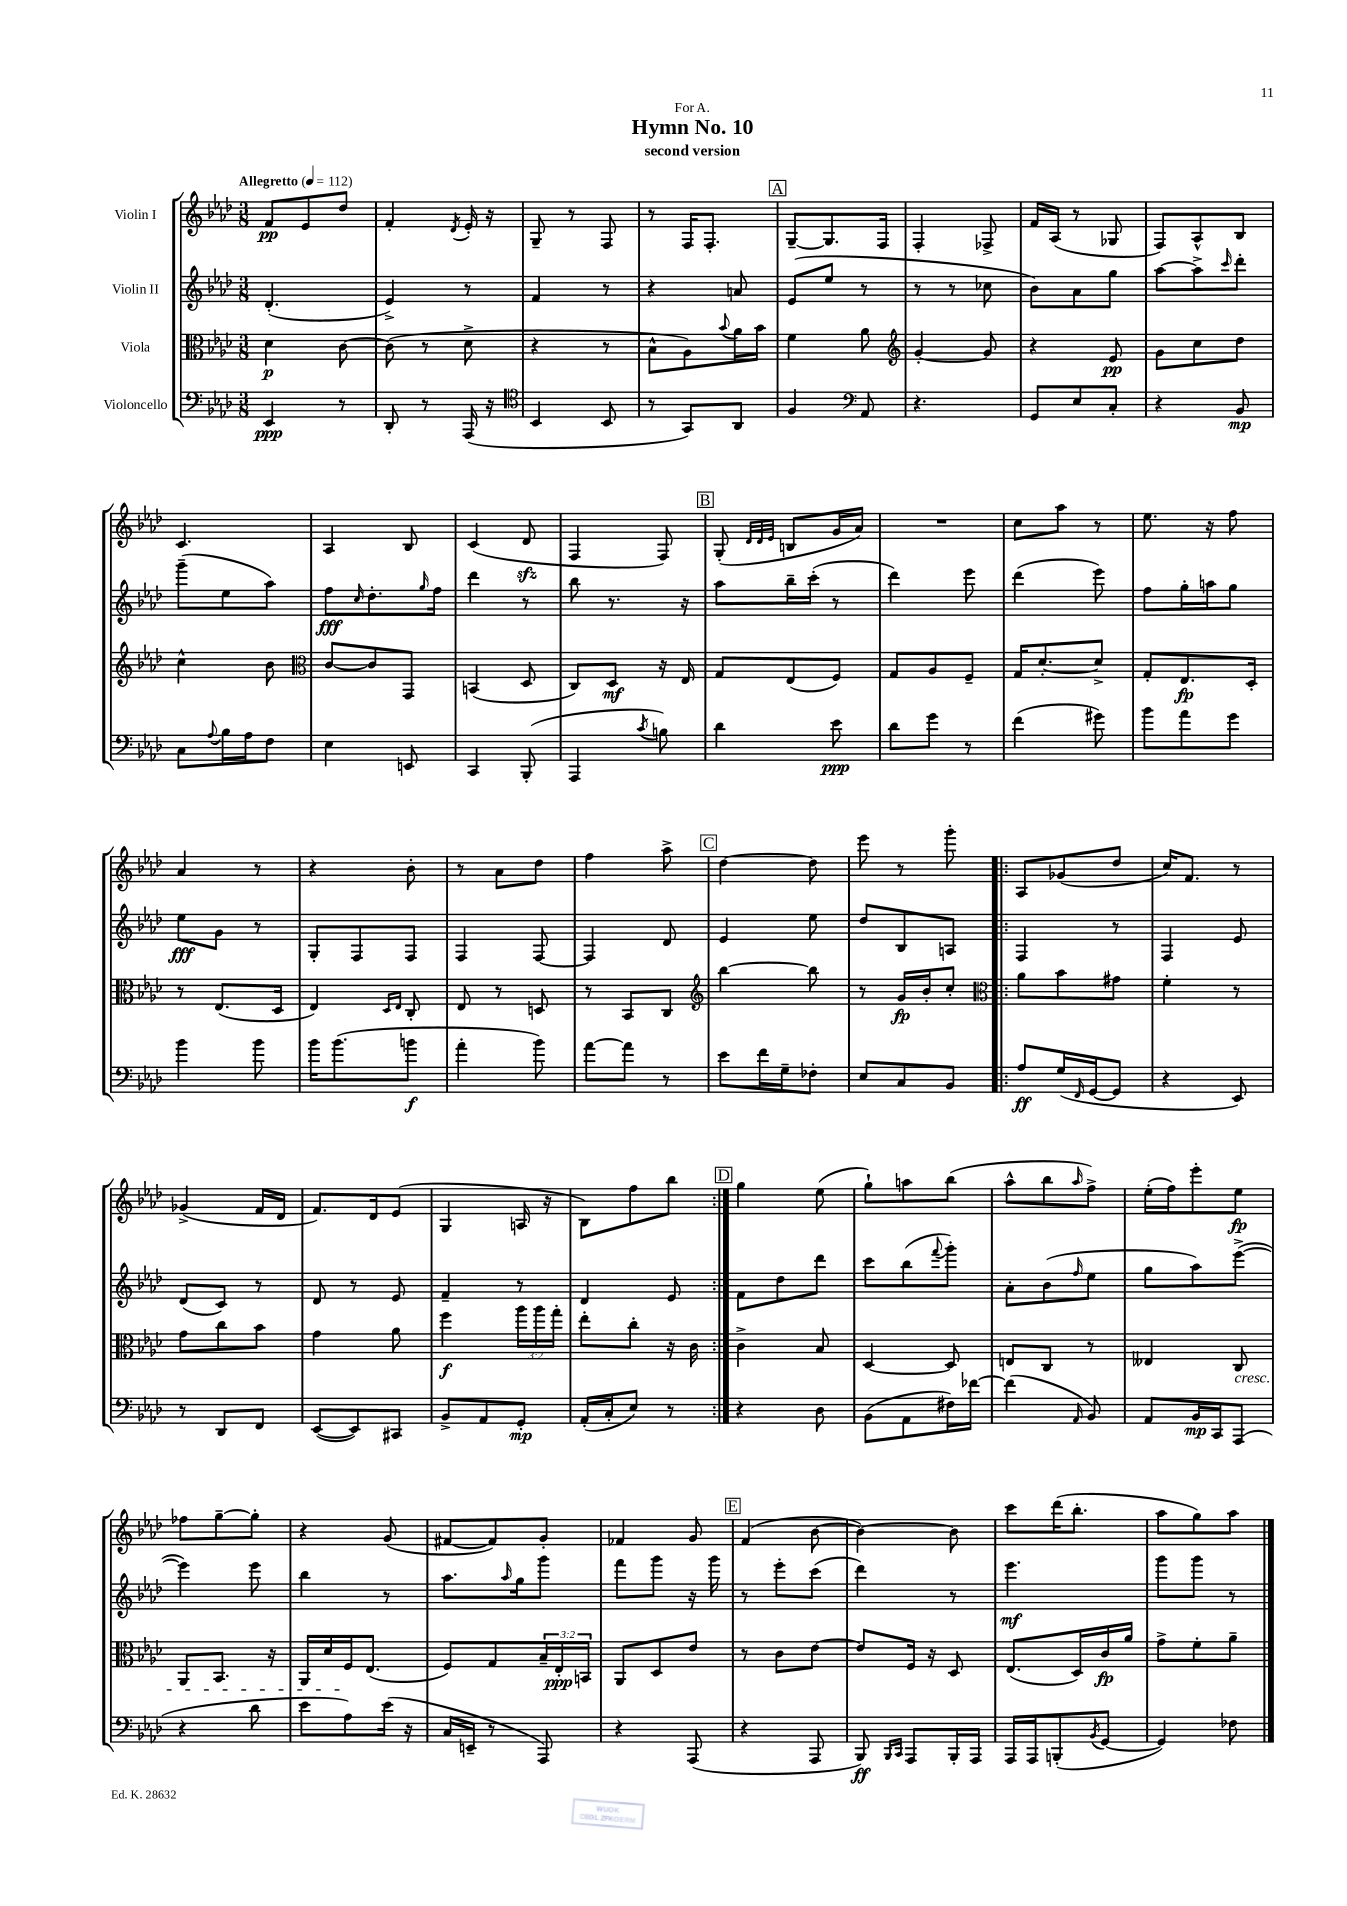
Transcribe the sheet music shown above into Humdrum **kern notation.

**kern	**dynam	**kern	**dynam	**kern	**dynam	**kern	**dynam
*part4	*part4	*part3	*part3	*part2	*part2	*part1	*part1
*staff4	*staff4	*staff3	*staff3	*staff2	*staff2	*staff1	*staff1
*I"Violoncello	*	*I"Viola	*	*I"Violin II	*	*I"Violin I	*
*clefF4	*	*clefC3	*	*clefG2	*	*clefG2	*
*k[b-e-a-d-]	*	*k[b-e-a-d-]	*	*k[b-e-a-d-]	*	*k[b-e-a-d-]	*
*M3/8	*	*M3/8	*	*M3/8	*	*M3/8	*
*MM112	*	*MM112	*	*MM112	*	*MM112	*
=1	=1	=1	=1	=1	=1	=1	=1
!	!	!	!	!	!	!LO:TX:a:B:t=Allegretto	!
4EE-/	ppp	4d-\	p	(4.d-'/	.	8f/L	pp
.	.	.	.	.	.	8e-/	.
8r	.	[8c\	.	.	.	8dd-/J	.
=2	=2	=2	=2	=2	=2	=2	=2
8DD-'/	.	(8c\]	.	4e-^/)	.	4f'/	.
8r	.	8r	.	.	.	.	.
.	.	.	.	.	.	8qd-/	.
(16AAA-/	.	8d-^\	.	8r	.	16e-'/	.
16r	.	.	.	.	.	16r	.
=3	=3	=3	=3	=3	=3	=3	=3
*clefC4	*	*	*	*	*	*	*
4BB-/	.	4r	.	4f/	.	8G~/	.
.	.	.	.	.	.	8r	.
8BB-/	.	8r	.	8r	.	8F/	.
=4	=4	=4	=4	=4	=4	=4	=4
8r	.	8B-^^\L	.	4r	.	8r	.
8GG/L)	.	8A-\)	.	.	.	16F/KL	.
.	.	.	.	.	.	8.F'/J	.
.	.	8qqb-/	.	.	.	.	.
8AA-/J	.	16a-\L	.	8an/	.	.	.
.	.	16b-\JJ	.	.	.	.	.
!!LO:REH:place=s1:t=A
=5	=5	=5	=5	=5	=5	=5	=5
4F/	.	4f\	.	(8e-/L	.	[8G~/L	.
.	.	.	.	8ee-/J	.	8.G/]	.
*clefF4	*	*	*	*	*	*	*
8AA-/	.	8a-\	.	8r	.	.	.
.	.	.	.	.	.	16F/Jk	.
=6	=6	=6	=6	=6	=6	=6	=6
*	*	*clefG2	*	*	*	*	*
4.r	.	[4g'/	.	8r	.	4F'/	.
.	.	.	.	8r	.	.	.
.	.	8g/]	.	8cc-X\	.	8F-X^/	.
=7	=7	=7	=7	=7	=7	=7	=7
8GG/L	.	4r	.	8b-\L)	.	16f/LL	.
.	.	.	.	.	.	(16A-/JJ	.
8E-/	.	.	.	8a-\	.	8r	.
8C'/J	.	8e-/	pp	8gg\J	.	8G-X/	.
=8	=8	=8	=8	=8	=8	=8	=8
4r	.	8g\L	.	[8aa-\L	.	8F/L)	.
.	.	8cc\	.	8aa-^\]	.	8A-^^/	.
.	.	.	.	16qqccc/	.	.	.
8BB-/	mp	8dd-\J	.	8ddd-'\J	.	8B-/J	.
!!LO:LB:g=z
=9	=9	=9	=9	=9	=9	=9	=9
8C\L	.	4cc^^\	.	(8ggg~\L	.	4.c/	.
8qqA-/	.	.	.	.	.	.	.
16B-\L	.	.	.	8ee-\	.	.	.
16A-\J	.	.	.	.	.	.	.
8F\J	.	8b-\	.	8aa-\J)	.	.	.
=10	=10	=10	=10	=10	=10	=10	=10
*	*	*clefC3	*	*	*	*	*
4E-\	.	[8c/L	.	8ff\L	fff	4A-/	.
.	.	.	.	16qqcc/	.	.	.
.	.	8c/]	.	8.dd-'\	.	.	.
8EEn/	.	8GG/J	.	.	.	8B-/	.
.	.	.	.	16qqgg/	.	.	.
.	.	.	.	16ff\Jk	.	.	.
=11	=11	=11	=11	=11	=11	=11	=11
4CC/	.	(4BBn/	.	4ddd-\	.	(4c/	.
(8BBB-'/	.	8D-/	.	8r	.	8d-zz/	.
=12	=12	=12	=12	=12	=12	=12	=12
4AAA-/	.	8C/L)	.	8bb-\	.	4F/	.
.	.	8D-/J	mf	8.r	.	.	.
8qc/	.	.	.	.	.	.	.
8Bn\)	.	16r	.	.	.	8F/)	.
.	.	16E-/	.	16r	.	.	.
!!LO:REH:place=s1:t=B
=13	=13	=13	=13	=13	=13	=13	=13
4d-\	.	8G/L	.	8aa-\L	.	(8G'/	.
.	.	.	.	.	.	32qqd-/LLL	.
.	.	.	.	.	.	32qqd-/	.
.	.	.	.	.	.	32qqe-/JJJ	.
.	.	(8E-/	.	16bb-~\L	.	8Bn/L	.
.	.	.	.	(16ccc'\JJ	.	.	.
8e-\	ppp	8F/J)	.	8r	.	16g/L	.
.	.	.	.	.	.	16a-/JJ)	.
=14	=14	=14	=14	=14	=14	=14	=14
8d-\L	.	8G/L	.	4ddd-\)	.	4.r	.
8g\J	.	8A-/	.	.	.	.	.
8r	.	8F~/J	.	8eee-\	.	.	.
=15	=15	=15	=15	=15	=15	=15	=15
(4f\	.	16G/KL	.	(4ddd-\	.	8cc\L	.
.	.	[8.d-'/	.	.	.	.	.
.	.	.	.	.	.	8aa-\J	.
8g#X\)	.	8d-^/J]	.	8eee-\)	.	8r	.
=16	=16	=16	=16	=16	=16	=16	=16
8b-\L	.	8G'/L	.	8ff\L	.	8.ee-\	.
8a-\	.	8.E-/	fp	16gg'\L	.	.	.
.	.	.	.	16aan\J	.	16r	.
8g\J	.	.	.	8gg\J	.	8ff\	.
.	.	16D-'/Jk	.	.	.	.	.
!!LO:LB:g=z
=17	=17	=17	=17	=17	=17	=17	=17
4b-\	.	8r	.	8ee-\L	fff	4a-/	.
.	.	(8.E-/L	.	8g\J	.	.	.
8b-\	.	.	.	8r	.	8r	.
.	.	16D-/Jk	.	.	.	.	.
=18	=18	=18	=18	=18	=18	=18	=18
16b-\KL	.	4E-/)	.	8G'/L	.	4r	.
(8.b-\	.	.	.	.	.	.	.
.	.	.	.	8F/	.	.	.
.	.	16qqD-/LL	.	.	.	.	.
.	.	16qqE-/JJ	.	.	.	.	.
8bn\J	f	8C'/	.	8F/J	.	8b-'\	.
=19	=19	=19	=19	=19	=19	=19	=19
4a-'\	.	8E-/	.	4F/	.	8r	.
.	.	8r	.	.	.	8a-\L	.
8b-\)	.	8Dn/	.	[8F/	.	8dd-\J	.
=20	=20	=20	=20	=20	=20	=20	=20
[8a-\L	.	8r	.	4F/]	.	4ff\	.
8a-\J]	.	8BB-/L	.	.	.	.	.
8r	.	8C/J	.	8d-/	.	8aa-^\	.
!!LO:REH:place=s1:t=C
=21	=21	=21	=21	=21	=21	=21	=21
*	*	*clefG2	*	*	*	*	*
8e-\L	.	[4bb-\	.	4e-/	.	[4dd-\	.
16f\L	.	.	.	.	.	.	.
16G~\J	.	.	.	.	.	.	.
8F-X'\J	.	8bb-\]	.	8ee-\	.	8dd-\]	.
=22	=22	=22	=22	=22	=22	=22	=22
8E-/L	.	8r	.	8dd-/L	.	8eee-\	.
8C/	.	16g/LL	fp	8B-/	.	8r	.
.	.	16b-'/J	.	.	.	.	.
8BB-/J	.	8cc'/J	.	8An/J	.	8ggg'\	.
=23!|:	=23!|:	=23!|:	=23!|:	=23!|:	=23!|:	=23!|:	=23!|:
*	*	*clefC3	*	*	*	*	*
8A-/L	ff	8a-\L	.	4F/	.	8A-/L	.
(16G/L	.	8b-\	.	.	.	(8g-X/	.
16qqFF/	.	.	.	.	.	.	.
[16GG/J	.	.	.	.	.	.	.
8GG/J]	.	8g#X\J	.	8r	.	8dd-/J	.
=24	=24	=24	=24	=24	=24	=24	=24
4r	.	4f'\	.	4F/	.	16cc/KL)	.
.	.	.	.	.	.	8.f/J	.
8EE-/)	.	8r	.	8e-/	.	8r	.
!!LO:LB:g=z
=25	=25	=25	=25	=25	=25	=25	=25
8r	.	8g\L	.	(8d-/L	.	(4g-X^/	.
8DD-/L	.	8cc\	.	8c/J)	.	.	.
8FF/J	.	8b-\J	.	8r	.	16f/LL	.
.	.	.	.	.	.	16d-/JJ	.
=26	=26	=26	=26	=26	=26	=26	=26
([8EE-/L	.	4g\	.	8d-/	.	8.f/L)	.
8EE-/])	.	.	.	8r	.	.	.
.	.	.	.	.	.	16d-/k	.
8CC#X/J	.	8a-\	.	8e-/	.	(8e-/J	.
=27	=27	=27	=27	=27	=27	=27	=27
8BB-^/L	.	4ff\	f	4f~/	.	4G/	.
8AA-/	.	.	.	.	.	.	.
8GG'/J	mp	24aa-\LL	.	8r	.	16An/	.
.	.	24aa-\	.	.	.	.	.
.	.	.	.	.	.	16r	.
.	.	24gg'\JJ	.	.	.	.	.
=28	=28	=28	=28	=28	=28	=28	=28
(16AA-'/LL	.	8ee-'\L	.	4d-/	.	8B-\L)	.
16C'/J	.	.	.	.	.	.	.
8E-/J)	.	8cc'\J	.	.	.	8ff\	.
8r	.	16r	.	8e-/	.	8bb-\J	.
.	.	16c\	.	.	.	.	.
!!LO:REH:place=s1:t=D
=29:|!	=29:|!	=29:|!	=29:|!	=29:|!	=29:|!	=29:|!	=29:|!
4r	.	4c^\	.	8f\L	.	4gg\	.
.	.	.	.	8dd-\	.	.	.
8D-\	.	8B-/	.	8ddd-\J	.	(8ee-\	.
=30	=30	=30	=30	=30	=30	=30	=30
(8BB-\L	.	[4D-/	.	8ccc\L	.	8gg`\L)	.
8AA-\	.	.	.	(8bb-\	.	8aan\	.
.	.	.	.	8qqfff/	.	.	.
16F#X\L)	.	8D-/]	.	8ggg'\J)	.	(8bb-\J	.
[16f-X\JJ	.	.	.	.	.	.	.
=31	=31	=31	=31	=31	=31	=31	=31
(4f-\]	.	8En/L	.	8a-'\L	.	8aa-^^\L	.
.	.	8C/J	.	(8b-\	.	8bb-\	.
16qqAA-/	.	.	.	16qqff/	.	16qqaa-/	.
8BB-/)	.	8r	.	8ee-\J	.	8ff^\J)	.
=32	=32	=32	=32	=32	=32	=32	=32
8AA-/L	.	4E--X/	.	8gg\L	.	(16ee-'\LL	.
.	.	.	.	.	.	16ff\J)	.
16BB-/L	mp	.	.	8aa-\)	.	8eee-'\	.
16CC/J	.	.	.	.	.	.	.
!	!	!LO:TX:b:i:t=cresc.	!	!	!	!	!
(8AAA-/J	.	8C/	.	([8eee-^\J	.	8ee-\J	fp
!!LO:LB:g=z
=33	=33	=33	=33	=33	=33	=33	=33
4r	.	8AA-/L	.	4eee-\])	.	8ff-X\L	.
.	.	8.BB-/J	.	.	.	[8gg~\	.
8d-\	.	.	.	8eee-\	.	8gg'\J]	.
.	.	16r	.	.	.	.	.
=34	=34	=34	=34	=34	=34	=34	=34
8e-\L	.	16AA-/LL	.	4bb-\	.	4r	.
.	.	16d-/	.	.	.	.	.
8A-\)	.	16F/J	.	.	.	.	.
.	.	(8.E-/J	.	.	.	.	.
(16e-\Jk	.	.	.	8r	.	(8g/	.
16r	.	.	.	.	.	.	.
=35	=35	=35	=35	=35	=35	=35	=35
16C/LL	.	8F/L)	.	8.aa-\L	.	[8f#X/L	.
16EEn~/JJ	.	.	.	.	.	.	.
8r	.	8G/	.	.	.	8f#/])	.
.	.	.	.	16qqaa-/	.	.	.
.	.	.	.	16gg\k	.	.	.
8AAA-/)	.	24B-~/L	.	8ggg\J	.	8g'/J	.
.	.	24E-'/	ppp	.	.	.	.
.	.	24BBn/JJ	.	.	.	.	.
=36	=36	=36	=36	=36	=36	=36	=36
4r	.	8AA-/L	.	8fff\L	.	4f-X/	.
.	.	8D-/	.	8ggg\J	.	.	.
(8AAA-/	.	8e-/J	.	16r	.	8g/	.
.	.	.	.	16ggg\	.	.	.
!!LO:REH:place=s1:t=E
=37	=37	=37	=37	=37	=37	=37	=37
4r	.	8r	.	8r	.	(4f/	.
.	.	8c\L	.	8eee-'\L	.	.	.
8AAA-/	.	[8e-\J	.	(8ccc\J	.	[8b-\	.
=38	=38	=38	=38	=38	=38	=38	=38
8BBB-/)	ff	8e-/L]	.	4ddd-\)	.	4b-\_)	.
16qqBBB-/LL	.	.	.	.	.	.	.
16qqCC/JJ	.	.	.	.	.	.	.
8AAA-/L	.	16F/Jk	.	.	.	.	.
.	.	16r	.	.	.	.	.
16BBB-'/L	.	8D-/	.	8r	.	8b-\]	.
16AAA-/JJ	.	.	.	.	.	.	.
=39	=39	=39	=39	=39	=39	=39	=39
16AAA-/LL	.	(8.E-/L	.	4.eee-\	mf	8ccc\L	.
16AAA-/J	.	.	.	.	.	.	.
(8BBBn'/	.	.	.	.	.	(16ddd-\K	.
.	.	16D-/L)	.	.	.	8.bb-'\J	.
8qBB-/	.	.	.	.	.	.	.
[8GG/J	.	16c/	fp	.	.	.	.
.	.	16a-/JJ	.	.	.	.	.
=40	=40	=40	=40	=40	=40	=40	=40
4GG/])	.	8g^\L	.	8ggg\L	.	8aa-\L	.
.	.	8f'\	.	8ggg\J	.	8gg\)	.
8F-X\	.	8a-~\J	.	8r	.	8aa-\J	.
==	==	==	==	==	==	==	==
*-	*-	*-	*-	*-	*-	*-	*-
